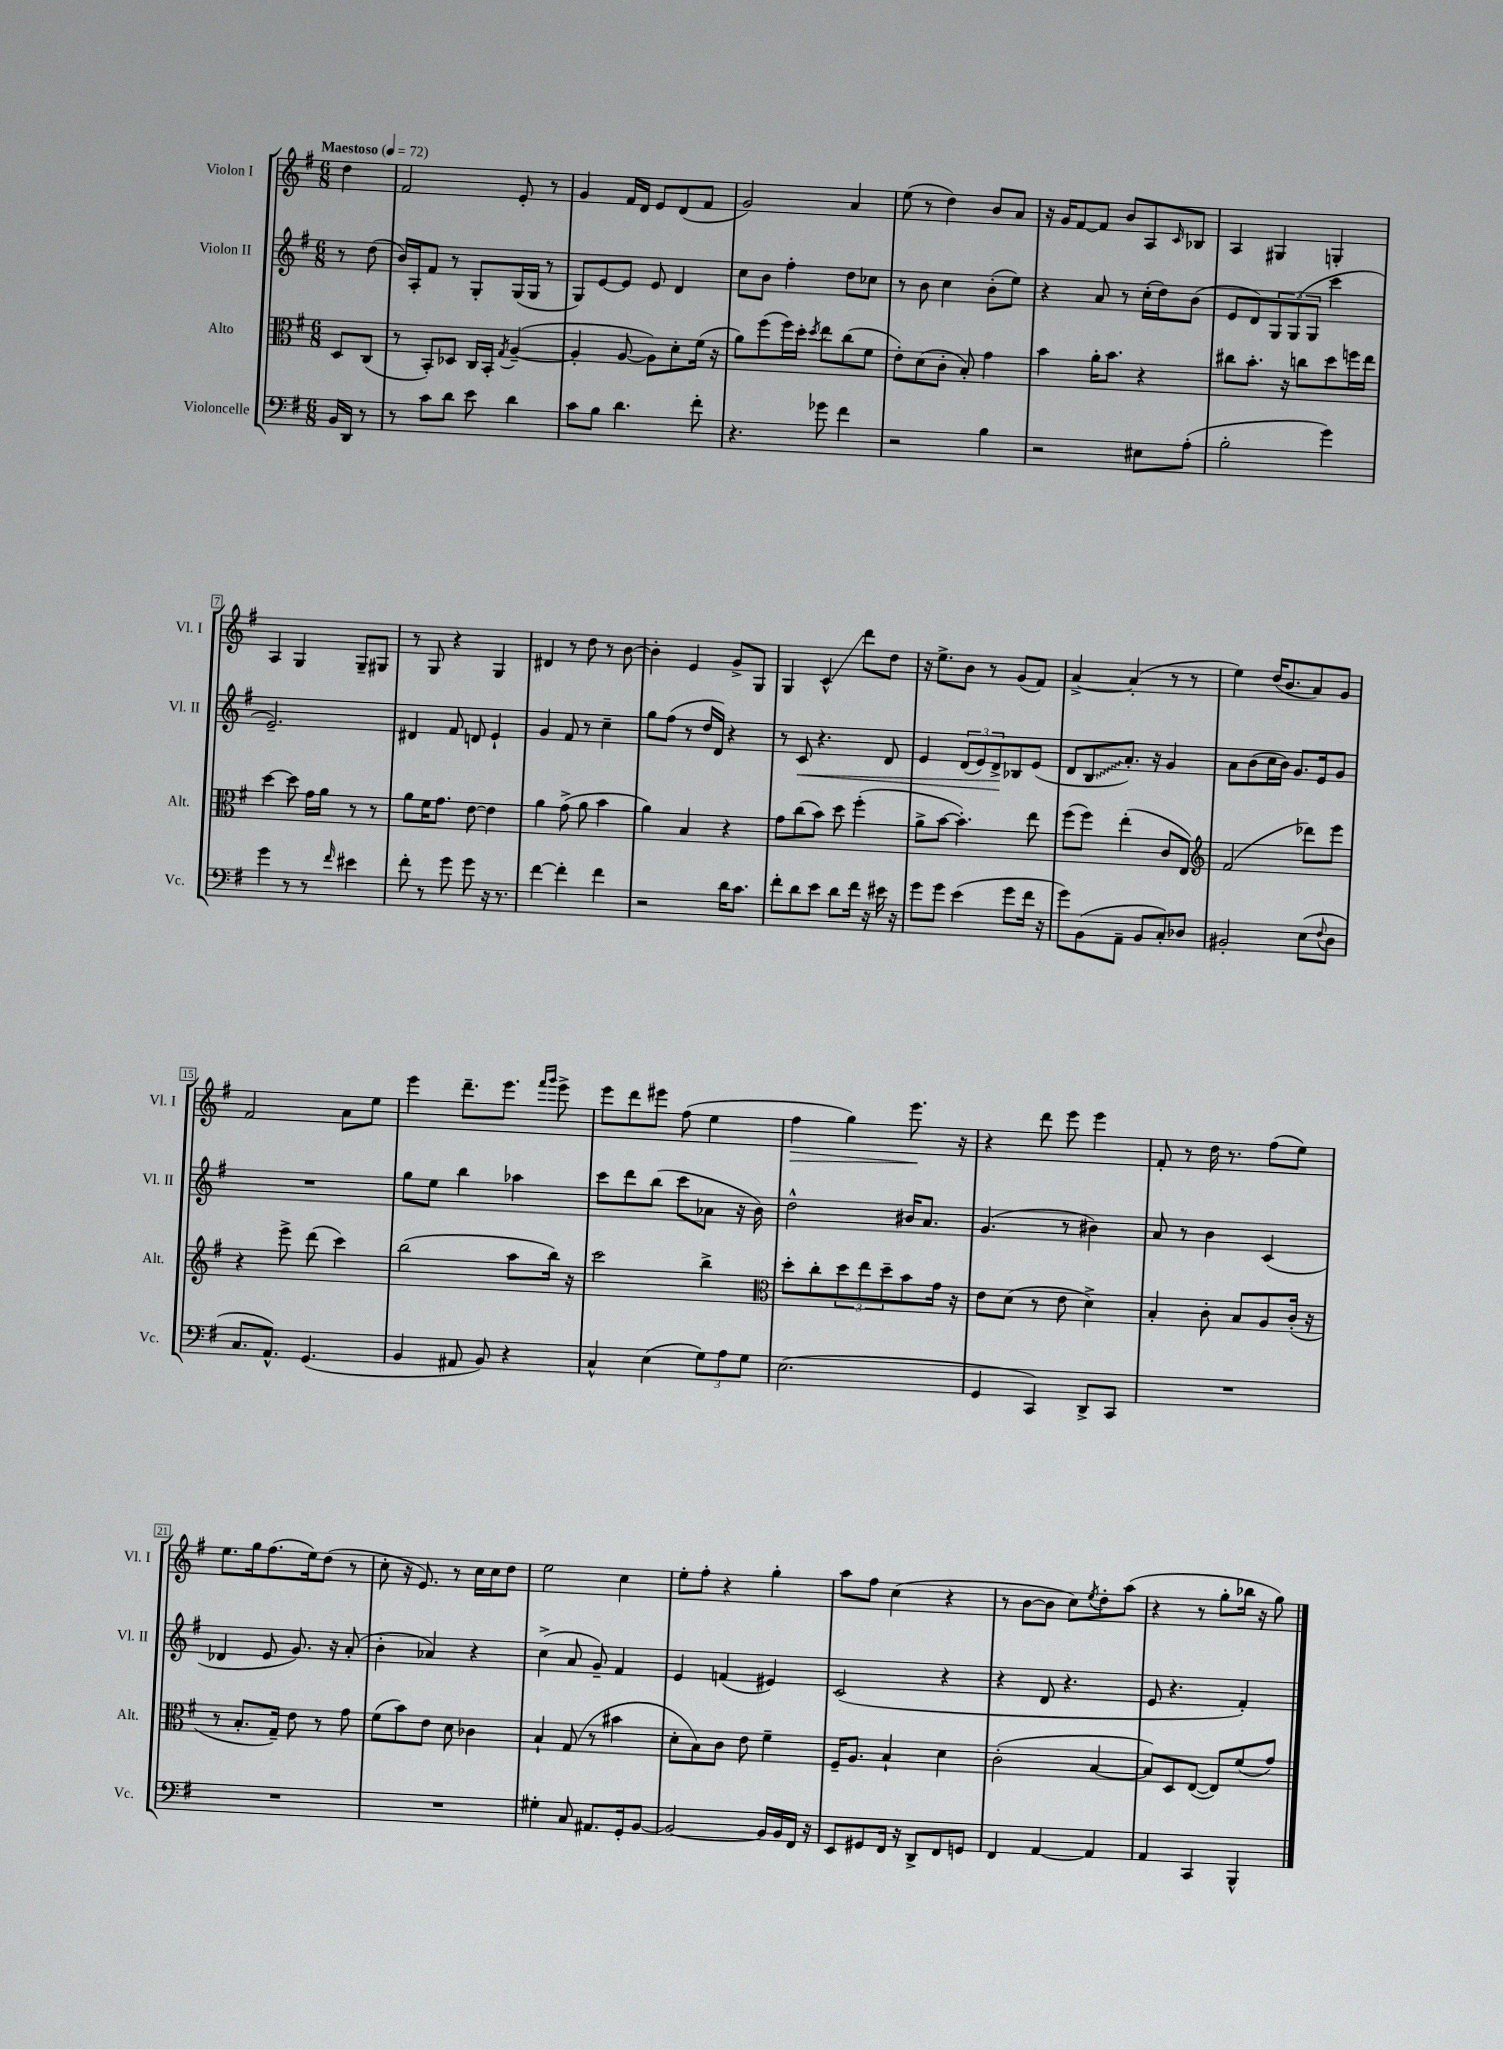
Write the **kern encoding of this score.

**kern	**kern	**kern	**kern
*staff4	*staff3	*staff2	*staff1
*clefF4	*clefC3	*clefG2	*clefG2
*k[f#]	*k[f#]	*k[f#]	*k[f#]
*M6/8	*M6/8	*M6/8	*M6/8
*MM72	*MM72	*MM72	*MM72
16BB/LL	8D/L	8r	4dd\
16DD/JJ	.	.	.
8r	(8C/J	(8dd\	.
=	=	=	=
8r	8r	16b/LL)	2f#/
.	.	16A'/J	.
8c\L	8BB'/L)	8f#/J	.
8d\J	8D-/J	8r	.
8e\	16C/LL	8G'/L	.
.	16BB'/JJ	.	.
.	8qG/	.	.
4d\	([4A~/	(16G/L	8e'/
.	.	16G/JJ	.
.	.	8r	8r
=	=	=	=
8c\L	4A'/]	8G/L)	4g/
8B\J	.	[8e/	.
4.d\	[8A/	8e/]J	16f#/LL
.	.	.	16d/JJ
.	8A\]L)	8e/	8e/L
.	8d'\	4d/	(8d/
8f#'\	(16f#\Jk	.	8f#/J
.	16r	.	.
=	=	=	=
4.r	8a\L)	8cc\L	2g/)
.	(8ff#\	8b\J	.
.	16ff#\L)	4ff#'\	.
.	16dd'\JJ	.	.
.	8qdd/	.	.
8g-\	8ee\L	.	.
4f#\	(8cc\	8dd\L	4a/
.	8f#\J	8cc-\J	.
=	=	=	=
2r	8e'\L)	8r	(8ee\
.	(8d\	8b\	8r
.	8c'\J	4cc\	4dd\)
.	8B'/)	.	.
4B\	4g\	(8b'\L	8b/L
.	.	8ee\J)	8a/J
=	=	=	=
2r	4b\	4r	16r
.	.	.	16g/LK
.	.	.	[8f#/
.	16a'\LK	8a/	8f#/]J
.	8.b\J	.	.
.	.	8r	8b/L
8E#\L	4r	(16cc'\LL	8A/
.	.	16dd\J)	.
.	.	.	16qqc/
(8A'\J	.	(8b\J	8B-/J
=	=	=	=
2B'\	8cc#\L	8e/L	4A/
.	8.b'\J	8d/)	.
.	.	12G/	4G#/
.	16r	.	.
.	.	(12G/	.
.	8cc\L	.	.
.	.	12G/J	.
4g\)	8dd\	4ccc\	4G'/
.	16ff\L	.	.
.	16ee\JJ	.	.
=	=	=	=
4g\	[4dd\	2.e~/)	4A/
8r	8dd\]	.	4G/
8r	16g\LL	.	.
.	16a\JJ	.	.
16qqf#/	.	.	.
4e#\	8r	.	8G~/L
.	8r	.	8G#/J
=	=	=	=
8f#'\	8a\L	4d#/	8r
8r	16f#\K	.	8G/
.	8.g\J	.	.
8g\	.	8f#/	4r
8g\	[8e\	8d/	.
16r	4e\]	4e`/	4G/
8.r	.	.	.
=	=	=	=
[4f#\	4a\	4g/	4d#/
4f#'\]	(8g^\	8f#/	8r
.	8a\	8r	8dd\
4f#\	4b\	4cc~\	8r
.	.	.	[8b\
=	=	=	=
2r	4a\)	8gg\L	4b'\]
.	.	(8ff#\J	.
.	4B/	8r	4e/
.	.	16dd/LL	.
.	.	16d/JJ)	.
16d\LK	4r	4r	8g^/L
8.c\J	.	.	.
.	.	.	8G/J
=	=	=	=
8f#'\L	8g\L	8r	4G/
8d\	(8cc\	8c/	.
8e\J	8b\J)	4.r	4c^^/
8d\L	8dd\	.	.
16f#\Jk	(4ff#'\	.	8ddd\L
16r	.	.	.
16e#\	.	8d/	8dd\J
16r	.	.	.
=	=	=	=
8g\L	8a^\L	4e/	16r
.	.	.	8.ee^\L
8g\J	[8b\J	.	.
(4e\	4.b'\])	(12d/L	8b\J
.	.	12e/)	.
.	.	.	8r
.	.	12d^/	.
8g\L	.	8B-/	(8g/L
16f#\Jk	8ee\	(8e/J	8f#/J)
16r	.	.	.
=	=	=	=
8g\L)	(8ff#\L	8d/L	[4a^/
(8BB\	8ff#\J)	8B/	.
8AA~\J	(4ee'\	8.a'/J)	(4a'/]
8BB/L	.	.	.
.	.	16r	.
8C'/)	8c/L	4g/	8r
8D-/J	8E/J)	.	8r
=	=	=	=
*	*clefG2	*	*
2BB#'/	(2f#/	8a\L	4ee\)
.	.	(8b\	.
.	.	16cc\L	(16dd/LK
.	.	16b\JJ)	8.b/
.	.	8.g/L	.
(8E\L	8ddd-\L)	.	8a/)
.	.	16e/k	.
8qqF#/	.	.	.
8D\J	8eee\J	8g/J	8g/J
=	=	=	=
8.C/L	4r	2.r	2f#/
8.AA^^/J)	.	.	.
.	8eee^\	.	.
(4.GG/	(8ddd\	.	.
.	4ccc\)	.	8a\L
.	.	.	8ee\J
=	=	=	=
4BB/	(2bb\	8gg\L	4eee\
.	.	8ee\J	.
8AA#/	.	4bb\	8.ddd~\L
8BB/)	.	.	.
.	.	.	8.eee\J
4r	8aa\L	4aa-\	.
.	.	.	16qqfff#/LL
.	.	.	16qqggg/JJ
.	16bb\Jk)	.	8eee^\
.	16r	.	.
=	=	=	=
4C^^/	2ccc\	8ccc\L	8eee\L
.	.	8ddd\	8ddd\
(4E\	.	(8bb\J	8eee#\J
.	.	8ccc\L	(8ff#\
12G\L)	4bb^\	8a-\J	4ee\
12A\	.	.	.
.	.	16r	.
12G\J	.	.	.
.	.	16b\)	.
=	=	=	=
*	*clefC3	*	*
(2.E\	8dd'\L	2dd^^\	4ff#\
.	8cc'\	.	.
.	12dd\	.	4gg\)
.	12ee\	.	.
.	12dd~\	.	.
.	8b\	16b#/LK	8.eee\
.	.	8.a/J	.
.	16g\Jk	.	.
.	16r	.	16r
=	=	=	=
4GG/	8e\L	(4.g/	4r
.	(8d\J	.	.
4CC/)	8r	.	8ddd\
.	8e\	8r	8eee\
8DD^/L	4d^\)	4b#\)	4eee\
8CC/J	.	.	.
=	=	=	=
2.r	4B'/	8a/	8f#'/
.	.	8r	8r
.	8c'\	4b\	16dd\
.	.	.	8.r
.	8B/L	.	.
.	8A/	(4c/	(8ff#\L
.	(16c'/Jk	.	8ee\J)
.	16r	.	.
=	=	=	=
2.r	8r	4d-/	8.ee\L
.	8.B'/L	.	.
.	.	.	16gg\k
.	.	8e/	(8.ff#\
.	16G~/Jk)	.	.
.	8e\	8.g/)	.
.	.	.	16ee\k)
.	8r	.	(8dd\J
.	.	16r	.
.	8g\	(8a'/	8r
=	=	=	=
2.r	(8f#\L	4b'\	8cc'\
.	8b\)	.	16r
.	.	.	8.e/)
.	8e\J	4a-/)	.
.	8d\	.	8r
.	4c-\	4r	16cc\LL
.	.	.	16cc\J
.	.	.	8dd\J
=	=	=	=
4G#'\	4B`/	(4cc^\	2ee\
8C/	(8G/	8a/	.
8.AA#/L	8r	8g~/)	.
.	4b#\	4f#/	4cc\
16GG'/k	.	.	.
[8BB/J	.	.	.
=	=	=	=
2BB/_	8d'\L	4e/	8ee'\L
.	8B\)	.	8ff#'\J
.	8c\J	(4f/	4r
.	8e\	.	.
16BB/]LL	4f#~\	4e#/)	4gg'\
16BB/	.	.	.
16FF#/JJ	.	.	.
16r	.	.	.
=	=	=	=
8EE/L	16F#~/LK	(2c/	8aa\L
.	8.A/J	.	.
8GG#/	.	.	8ff#\J
16FF#/Jk	4B`/	.	(4cc\
16r	.	.	.
8DD^/L	.	.	.
8FF#/	4d\	4r	4r
8GG/J	.	.	.
=	=	=	=
4FF#/	(2c'\	4r	8r
.	.	.	[8b\L
[4AA/	.	8d/	8b\]J
.	.	4.r	8cc\L)
.	.	.	8qee/
4AA/]	[4B/	.	8dd'\
.	.	.	(8aa\J
=	=	=	=
4AA/	8B/]L)	8e/	4r
.	8D/	4.r	.
4CC/	([8E/J	.	8r
.	8E/]L)	.	8gg'\L
4BBB^^/	(8f#/	4f#'/)	16bb-\Jk
.	.	.	16r
.	8g/J)	.	8gg\)
==	==	==	==
*-	*-	*-	*-
